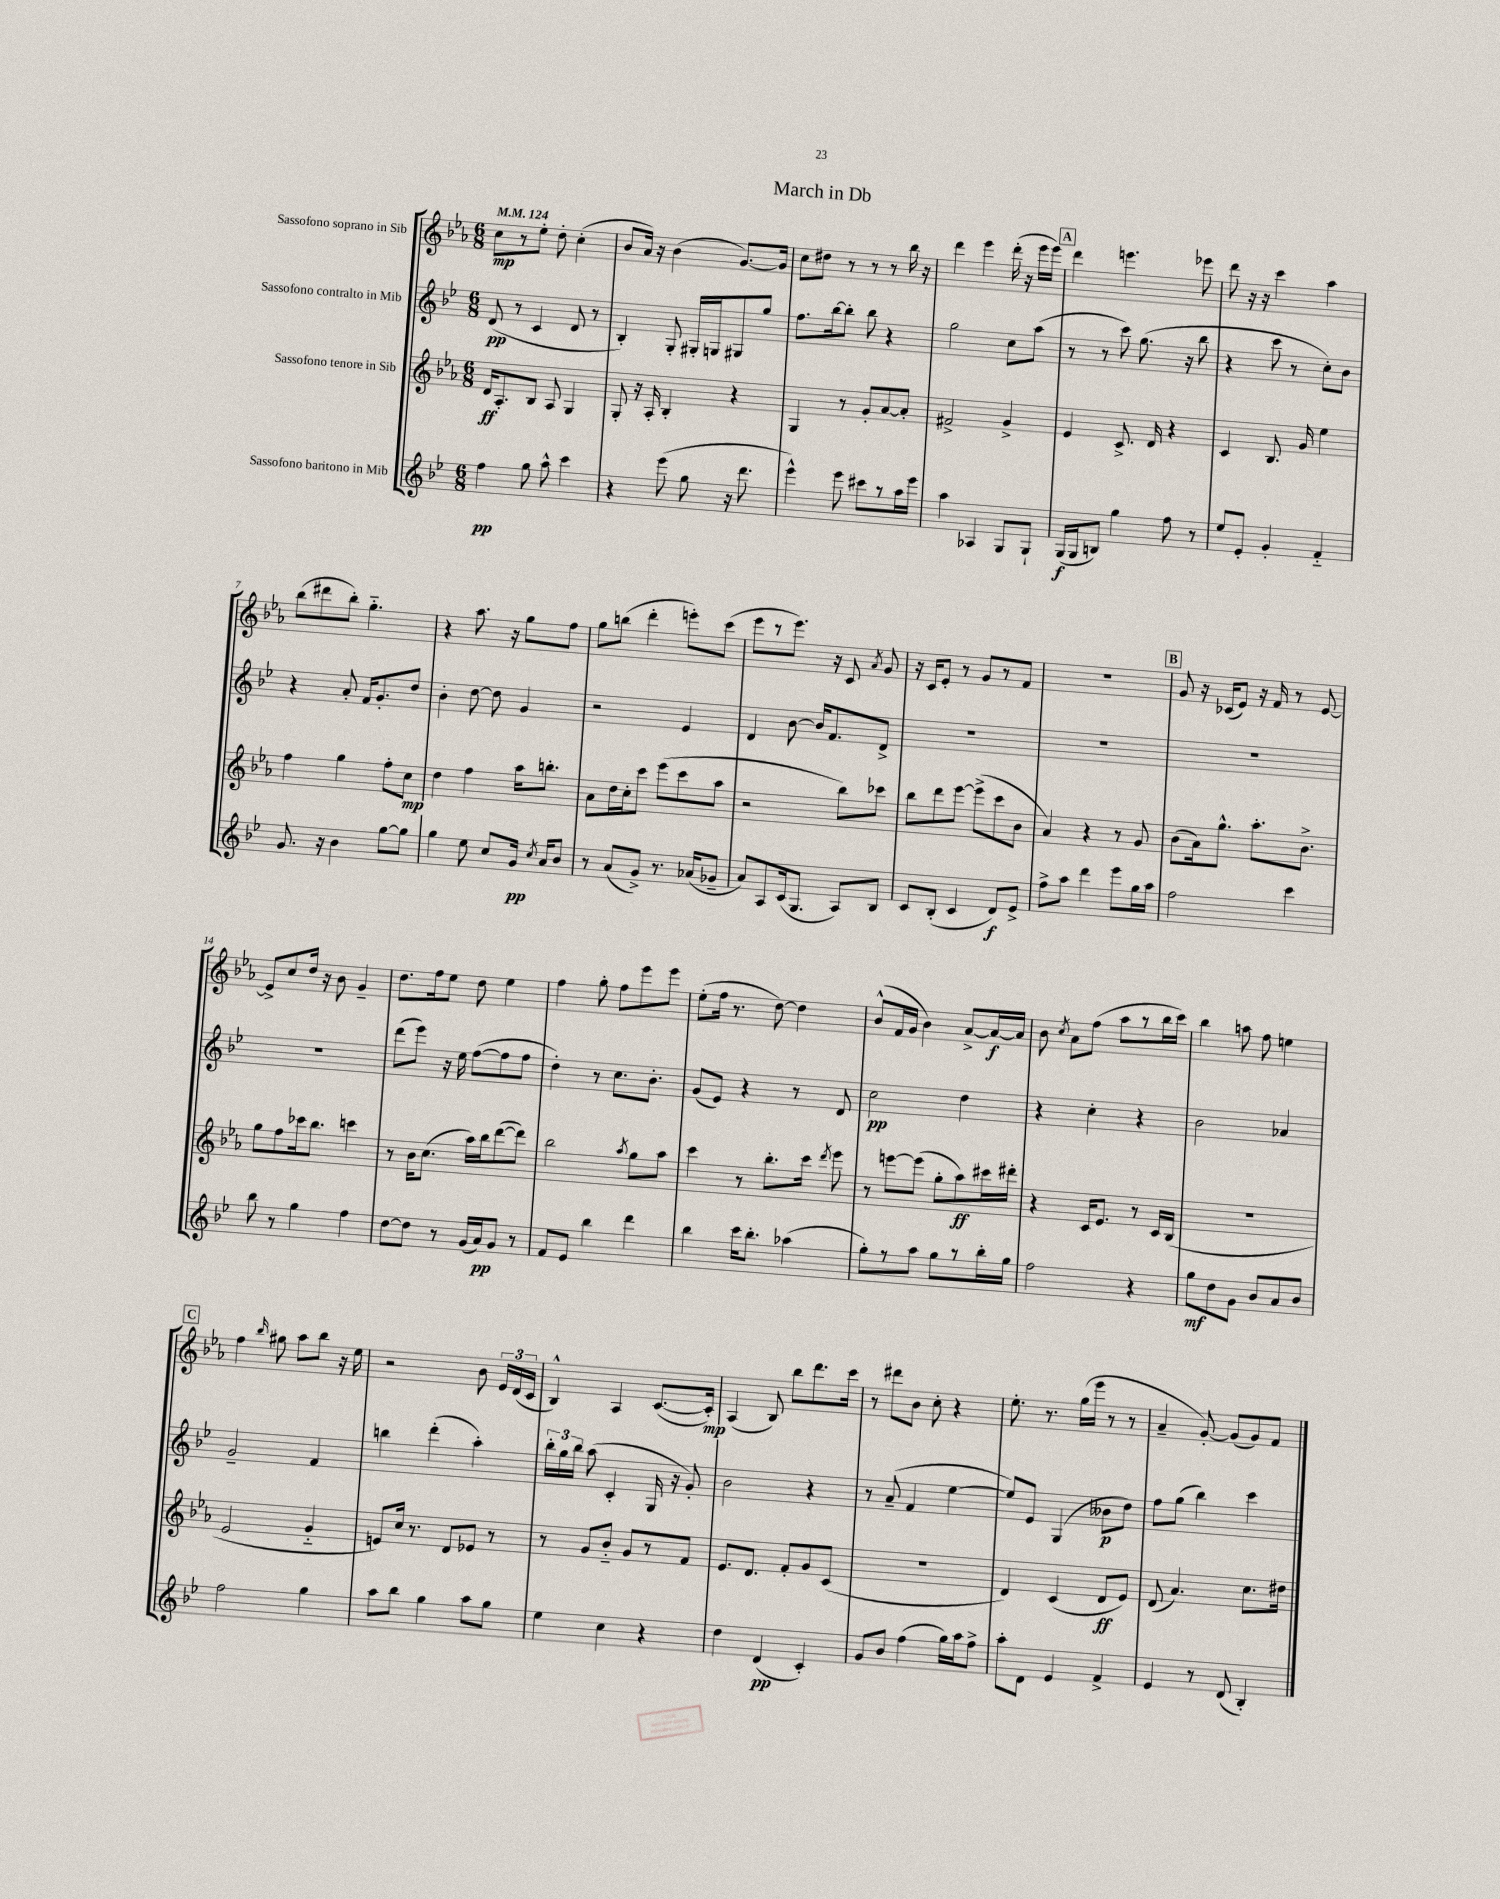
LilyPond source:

\header { title = "March in Db" }
<<
\new StaffGroup <<
\new Staff = "s0" \with { instrumentName = "Sassofono soprano in Sib" } {
    \clef treble \key ees \major \numericTimeSignature \time 6/8 \tempo 4 = 124
    \autoBeamOff c''8[\mp r8 ees''8]-. d''8-. c''4-.( |
    bes'8[ aes'16]) r16 bes'4( g'8.[~) g'16] |
    c''8[ dis''8] r8 r8 r8 bes''16 r16 |
    d'''4 ees'''4 d'''16-.( r16 ees'''16[ ees'''16]) |
    \mark \markup { \box "A" } d'''4 e'''4. ees'''8 |
    d'''8 r16 r16 c'''4 aes''4 |
    bes''8[( dis'''8 bes''8]-.) g''4.-_ |
    r4 aes''8. r16 g''8[ f''8] |
    g''8[ b''8]( d'''4-. e'''8[-.) c'''8]( |
    ees'''8[ r8 ees'''8.]) r16 c'8 \acciaccatura { aes'8 } g'8 |
    r16 c'16[ ees'8]-. r8 g'8[ r8 f'8] |
    R2. |
    \mark \markup { \box "B" } g'8 r16 ces'16[( ees'8]) r16 f'16 r8 ees'8~ |
    ees'8[-> c''8 d''16] r16 bes'8 g'4-- |
    d''8.[ f''16 ees''8] d''8 ees''4 |
    f''4 g''8-. f''8[ ees'''8 ees'''8] |
    ees''8[-.( f''16] r8. d''8~) d''4 |
    bes'8[-^( f'16 g'16] bes'4) aes'8[~-> aes'16~\f aes'16] |
    bes'8 \acciaccatura { c''8 } aes'8[ f''8]( aes''8[ r8 bes''16 c'''16]) |
    bes''4 a''8 f''8 e''4 |
    \mark \markup { \box "C" } f''4 \grace { bes''16 } gis''8 aes''8[ bes''8] r16 ees''16 |
    r2 bes'8 \tuplet 3/2 { ees'16[ d'16( c'16] } |
    bes4-^) aes4 c'8.[~( c'16]-.\mp) |
    aes4( bes8) bes''8[ d'''8. c'''16] |
    r8 dis'''8[ bes'8] c''8-. r4 |
    ees''8.-. r8. g''16[( ees'''16] r8 r8 |
    aes'4-- g'8~-.) g'8[( g'8) f'8] \bar "|." |
}
\new Staff = "s1" \with { instrumentName = "Sassofono contralto in Mib" } {
    \clef treble \key bes \major \numericTimeSignature \time 6/8
    \autoBeamOff d'8\pp( r8 c'4 d'8 r8 |
    bes4-.) g8-. gis16[-. g16 gis8 g''8] |
    f''8.[ bes''16~ bes''8]-. bes''8 r4 |
    g''2 c''8[ a''8]( |
    \mark \markup { \box "A" } r8 r8 c'''8) g''8.( r16 bes''8 |
    r4 c'''8 r8 c''8[-.) bes'8] |
    r4 a'8-. f'16[ g'8.-. d''8] |
    bes'4-. d''8~ d''8 g'4 |
    r2 ees'4 |
    d'4 bes'8~ bes'16[ f'8. d'8]-> |
    R2. |
    R2. |
    \mark \markup { \box "B" } R2. |
    R2. |
    d'''8[( ees'''8]) r16 ees''16 f''8[~( f''8 f''8] |
    d''4-.) r8 c''8.[ bes'8.]-. |
    g'8[( ees'8]) r4 r8 d'8 |
    c''2\pp d''4 |
    r4 c''4-. r4 |
    bes'2 aes'4 |
    \mark \markup { \box "C" } g'2-- f'4 |
    b''4 d'''4-.( a''4-.) |
    \tuplet 3/2 { bes''16[-. g''16 bes''16] } a''8( c'4-. g16 r16 g'8-.) |
    bes'2 r4 |
    r8 a'8--( f'4 ees''4~ |
    ees''8[) ees'8] g4( beses'8[\p d''8]) |
    f''8[ g''8]( bes''4) c'''4 \bar "|." |
}
\new Staff = "s2" \with { instrumentName = "Sassofono tenore in Sib" } {
    \clef treble \key ees \major \numericTimeSignature \time 6/8
    \autoBeamOff d'16[\ff aes8.-. bes8] aes8 g4 |
    g8-. r16 aes16-. bes4-. r4 |
    g4 r8 g'8[-. aes'8~ aes'8]-. |
    fis'2-> g'4-> |
    \mark \markup { \box "A" } ees'4 c'8.-> d'16 r4 |
    c'4 bes8. g'16 ees''4 |
    f''4 g''4 f''8[-. c''8]\mp |
    d''4 f''4 aes''16[ b''8.]-. |
    aes'8[ d''16 c''16-. c'''8] ees'''8[( c'''8 aes''8] |
    r2 bes''8[) ces'''8] |
    bes''8[ d'''8 ees'''8]~ ees'''8[->( c'''8 bes'8] |
    aes'4) r4 r8 g'8 |
    \mark \markup { \box "B" } bes'8[( aes'16) g''8.]-^ aes''8.[-. bes'8.]-> |
    g''8[ f''8 ces'''16 bes''8.] c'''4 |
    r8 bes'16[ c''8.]( aes''16[) bes''16 d'''8~( d'''8]) |
    bes''2 \acciaccatura { aes''8 } g''8[ aes''8] |
    c'''4 r8 bes''8.[-. c'''16] \acciaccatura { d'''8 } ees'''8 |
    r8 e'''8[~ e'''8]( g''8[-. aes''8\ff) cis'''16 dis'''16]-. |
    r4 c'16[ ees'8.] r8 c'16[ bes16]( |
    R2. |
    \mark \markup { \box "C" } ees'2 g'4-_ |
    e'8[) c''16] r8. d'8[ ees'8] r8 |
    r8 g'8[ bes'8]-_ g'8[ r8 f'8] |
    ees'8.[ d'8.] f'8[-. g'8 c'8]( |
    R2. |
    d'4) c'4( d'8[\ff ees'8]) |
    d'8( aes'4.) c''8.[ dis''16] \bar "|." |
}
\new Staff = "s3" \with { instrumentName = "Sassofono baritono in Mib" } {
    \clef treble \key bes \major \numericTimeSignature \time 6/8
    \autoBeamOff f''4\pp g''8 a''8-^ c'''4 |
    r4 ees'''8( g''8 r16 d'''8. |
    ees'''4-^) ees'''8 cis'''8[ r8 a''16 ees'''16] |
    a''4 aes4 g8[ g8]-! |
    \mark \markup { \box "A" } g16[\f( g16 b8]) g''4 f''8 r8 |
    ees''8[ ees'8]-. g'4-. f'4-_ |
    g'8. r16 bes'4 g''8[~ g''8] |
    g''4 ees''8 c''8[ g'16]\pp \acciaccatura { c''8 } a'16[ bes'8] |
    r8 a'8[( g'8]->) r8. aes'16[( ges'8]-- |
    a'8[) a8 c'16( g8.] a8[) bes8] |
    c'8[ bes8]-.( c'4 d'8[\f) ees'8]-> |
    f''8[-> a''8] d'''4 ees'''8[ g''16 a''16] |
    \mark \markup { \box "B" } f''2 c'''4 |
    bes''8 r8 g''4 f''4 |
    d''8[~ d''8] r8 g'16[( a'16\pp) g'8] r8 |
    f'8[ ees'8] bes''4 d'''4 |
    bes''4 c'''16[ bes''8.]-. aes''4( |
    g''8[-.) r8 a''8] g''8[ r8 bes''16-. g''16] |
    f''2 r4 |
    g''8[\mf d''8 g'8] bes'8[ a'8 bes'8] |
    \mark \markup { \box "C" } f''2 g''4 |
    a''8[ bes''8] g''4 a''8[ g''8] |
    ees''4 c''4 r4 |
    d''4 d'4\pp( c'4-.) |
    g'8[ bes'8] f''4( g''16[) a''16 f''8]-> |
    a''8[-. d'8] ees'4 f'4-> |
    ees'4 r8 d'8( bes4-.) \bar "|." |
}
>>
>>
